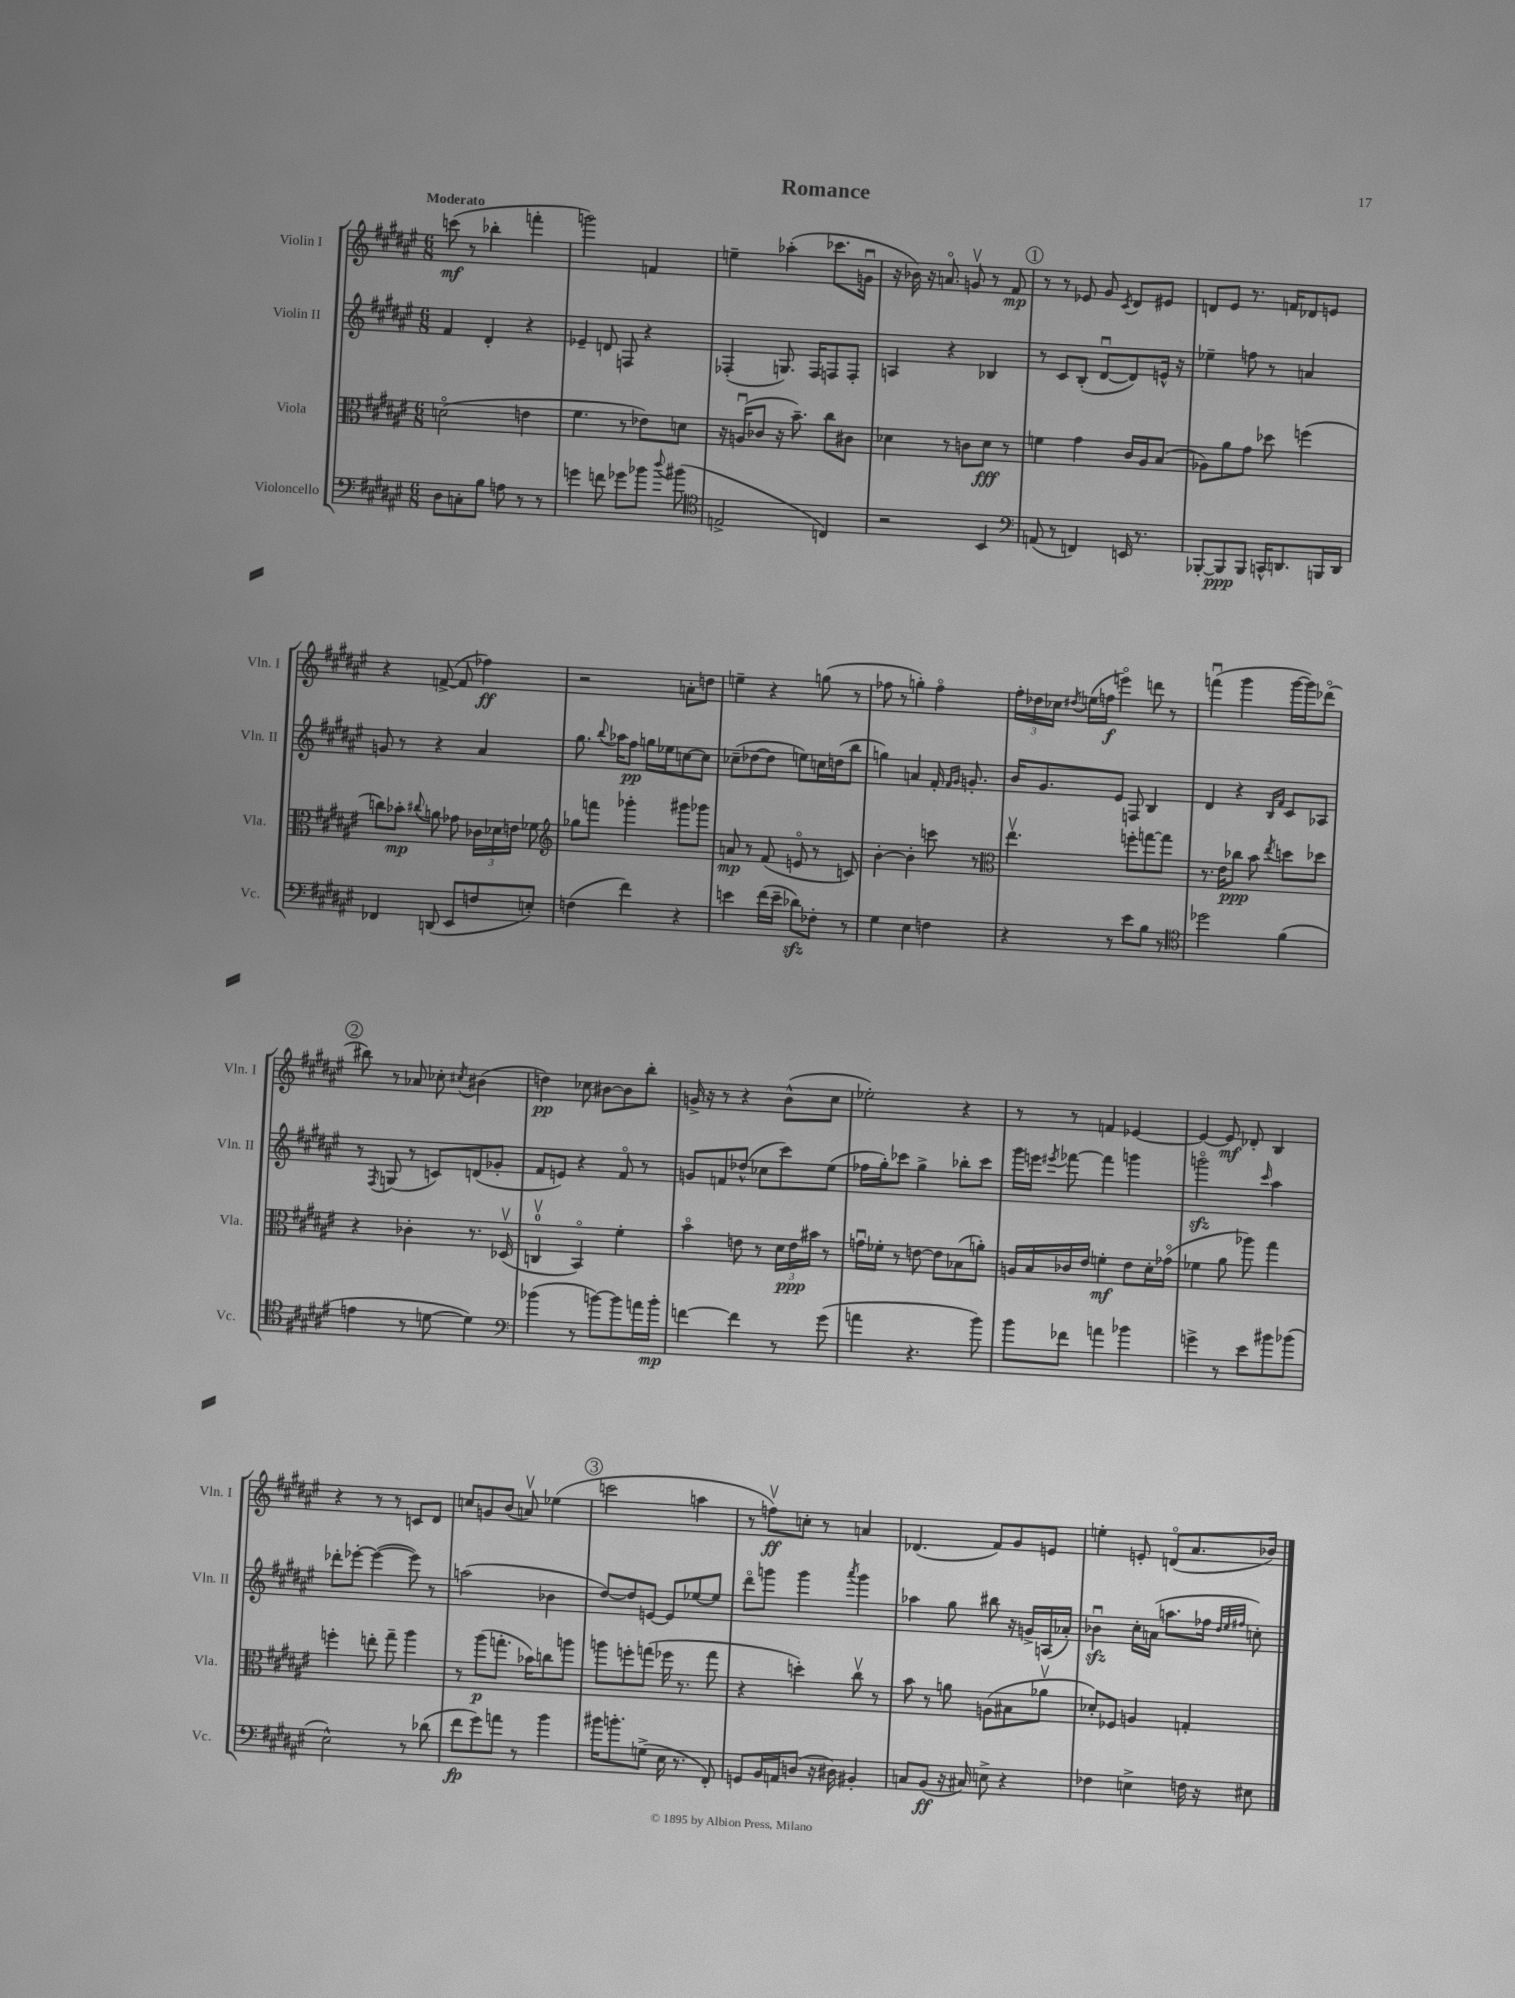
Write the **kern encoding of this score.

**kern	**kern	**kern	**kern
*staff4	*staff3	*staff2	*staff1
*clefF4	*clefC3	*clefG2	*clefG2
*k[f#c#g#d#a#e#]	*k[f#c#g#d#a#e#]	*k[f#c#g#d#a#e#]	*k[f#c#g#d#a#e#]
*M6/8	*M6/8	*M6/8	*M6/8
8D#	(2do	4f#	(8ccc
8C'	.	.	8r
8B	.	4d#'	4bb-'
8A	.	.	.
8r	4e	4r	4fff'
8r	.	.	.
=	=	=	=
4g	4.f#	4e-~	2ggg)
8f	.	8d	.
8g-	8r	8F	.
8b-	8e-)	4r	4f
8qqdd#	.	.	.
(8b#	8d	.	.
=	=	=	=
*clefC4	*	*	*
2E^	16r	(4F-'	4ee~
.	(16Au	.	.
.	8c-	.	.
.	16r	8.G)	(4aa-'
.	8.b~)	.	.
.	.	16F-	.
4C)	8cc#	8F	8.ccc-
.	8c#	8F'	.
.	.	.	16gu
=	=	=	=
2r	4d-	4A	16r
.	.	.	16b-)
.	.	.	16r
.	.	.	8.ao
.	8r	4r	.
.	8c	.	8gv
4BB	8d-	4B-	8r
.	8r	.	8f#
=	=	=	=
*clefF4	*	*	*
(8AA	4f	8r	8r
8r	.	8c#	8r
4FF)	4g#	(8B'	8e-
.	.	[8d#u	8g#
.	.	.	8qc#
16EE	16c#	8d#])	8d#
8.r	16A#	.	.
.	(8B	16e^^	8e#
.	.	16r	.
=	=	=	=
[8BBB-'	8A-)	4ee-~	8d
8BBB-]	8a#	.	8e#
8BBB-	8g#	8ff	8.r
16CC^^	8dd-	8r	.
8.DD	.	.	16f
.	(4ff	4a	8d-
16BBB	.	.	8e
16DD	.	.	.
=	=	=	=
4FF-	8cc)	8g	4r
.	8b-'	8r	.
.	8qqcc#	.	.
(8DD	8a	4r	([8f^
8EE#	8g-	.	8f]
8F	24c-	4a#	4ff-)
.	24d-	.	.
.	24e	.	.
8E')	8f-	.	.
=	=	=	=
*	*clefG2	*	*
(4F	8gg-	8.gg#	2r
.	8fff	.	.
.	.	8qqbb	.
.	.	16aa-	.
4f#)	4ggg-'	8ff#	.
.	.	16gg	.
.	.	16ee-	.
4r	8ggg#	[8cc	8a'
.	8ggg-	8cc]	8dd
=	=	=	=
4e	8a	(8cc-~	4ee~
.	8r	[8dd-	.
(16f#	(8f#	8dd-]	4r
16e~	.	.	.
8d-)	8eo	8ee)	.
8F-'	8r	16cc	(8gg
.	.	(16dd	.
8r	8c)	8bb	8r
=	=	=	=
4G#	[4b'	4gg)	8ff-
.	.	.	8r
4E#	4b']	4a	4gg')
4F	8ccc	16f#'	4ff-o
.	.	16qqf#	.
.	.	16qqg#	.
.	.	8.g'	.
.	8r	.	.
=	=	=	=
*	*clefC3	*	*
4r	4.ee#v	16b	24ff#'
.	.	.	24dd-
.	.	8.g#	.
.	.	.	24cc-
.	.	.	8qdd#
.	.	.	(16ee
.	.	.	16ff
8r	.	8e#	4eeeo)
8e#	8ff'	8F	.
8B	[8gg	4B	8ddd
8r	8gg]	.	8r
=	=	=	=
*clefC4	*	*	*
2dd-	8.r	4d#	(4fffu
.	16e#	.	.
.	8cc-	4r	4ggg#
.	8b	.	.
.	.	16qqB	.
.	8qee#	16qqf#	.
(4f#	8dd	8c#	[16ggg#
.	.	.	16ggg#])
.	8dd-	8A-	(8ddd-o
=	=	=	=
4e	4r	8r	8bb#)
.	.	8qF#	.
.	.	(8G	8r
8r	4c-'	8r	8a-
[8d	.	8c)	8cc-'
.	.	.	8qcc#
4d])	8.r	(8d	(4b#
.	.	8g-'	.
.	(16D-v	.	.
=	=	=	=
*clefF4	*	*	*
(4b-	4Cv	8f#	4dd)
.	.	8e)	.
8r	4BBo)	4r	8cc-
[8b)	.	.	[8b#
8b]	4f#'	8f#o	8b#]
16a	.	8r	8bb'
16b'	.	.	.
=	=	=	=
[4f	4bo	8g	16g^
.	.	.	16r
.	.	8f	8r
4f]	8e	(8dd-^^	4r
.	8r	8cc-	.
8r	24d#	8ccc#)	(8b^^
.	24e	.	.
.	24b#	.	.
(8g#	8r	(8ee#	8cc#
=	=	=	=
4a	16gu	16ff-	2ee-')
.	16f-'	16gg#')	.
.	8r	8ccc-	.
4.r	[8e	4gg#^	.
.	8e]	.	.
.	(8B-	8bb-'	4r
8b)	8a')	8ccc-	.
=	=	=	=
8b	16A	16ggg#	8r
.	16B	16eee	.
.	.	8qeee#	.
8f-	16c-	[8fff-	8r
.	16e#	.	.
4a	4f'	4fff-]	4f
4b-	8e#	4ggg	[4e-
.	16d#'	.	.
.	(16g-o	.	.
=	=	=	=
4g^	4f-	2gggo	4e-_
8r	8a#	.	8e-]
8e#	8aa-)	.	8d-'
.	.	16qqccc#	.
8b#	4gg#	4aa#	4B
(8b-	.	.	.
=	=	=	=
2E#^^)	4ff'	8ddd-'	4r
.	.	[8eee-'	.
.	8ee'	(4eee-_	8r
.	8gg#~	.	8r
8r	4aa#	8eee-])	8c
(8d-	.	8r	8d#
=	=	=	=
8f#	8r	(2aa	8cc
8g#)	(8aa#	.	8g
8a	8.gg'	.	(8b
8r	.	.	8av)
.	16b-)	.	.
4b	8cc	4b-	(4ee-
.	8aa	.	.
=	=	=	=
16b#	8aa	[8dd#)	2ccc
8.b'	.	.	.
.	8ff'	8dd#]	.
(8G^	(8gg	[8e	.
16E#	16ff-	8e]	.
8.r	8.r	.	.
.	.	[8ee-	4aa
8FF#')	8gg	8ee-]	.
=	=	=	=
8GG	4r	8ddd#o	8r
16BB	.	8ggg	8ffv)
16AA	.	.	.
(8D	4dd')	4ggg	8cc'
16r	.	.	8r
16D#)	.	.	.
.	.	8qaaa#	.
4BB#'	8cc#v	4ggg	4a
.	8r	.	.
=	=	=	=
8C	8b	4aa-	(4.d-
(8BB	8r	.	.
16r	8a	8gg#	.
16C#)	.	.	.
8E^	(8A	8bb#	8f#)
4r	8B#	16r	8g#
.	.	16g^	.
.	8a-v	(16A	8e
.	.	16a-')	.
=	=	=	=
4F-	8d-')	4b-u	4ee'
.	8F-	.	.
4E^	4A	16cc#'	8e'
.	.	(16a	.
.	.	8.aa	(8do
16F	4G'	.	8.a#
16r	.	16ff-	.
.	.	32qqdd#	.
.	.	32qqee#	.
.	.	32qqff#	.
8E#	.	8cc')	.
.	.	.	16b-)
==	==	==	==
*-	*-	*-	*-
